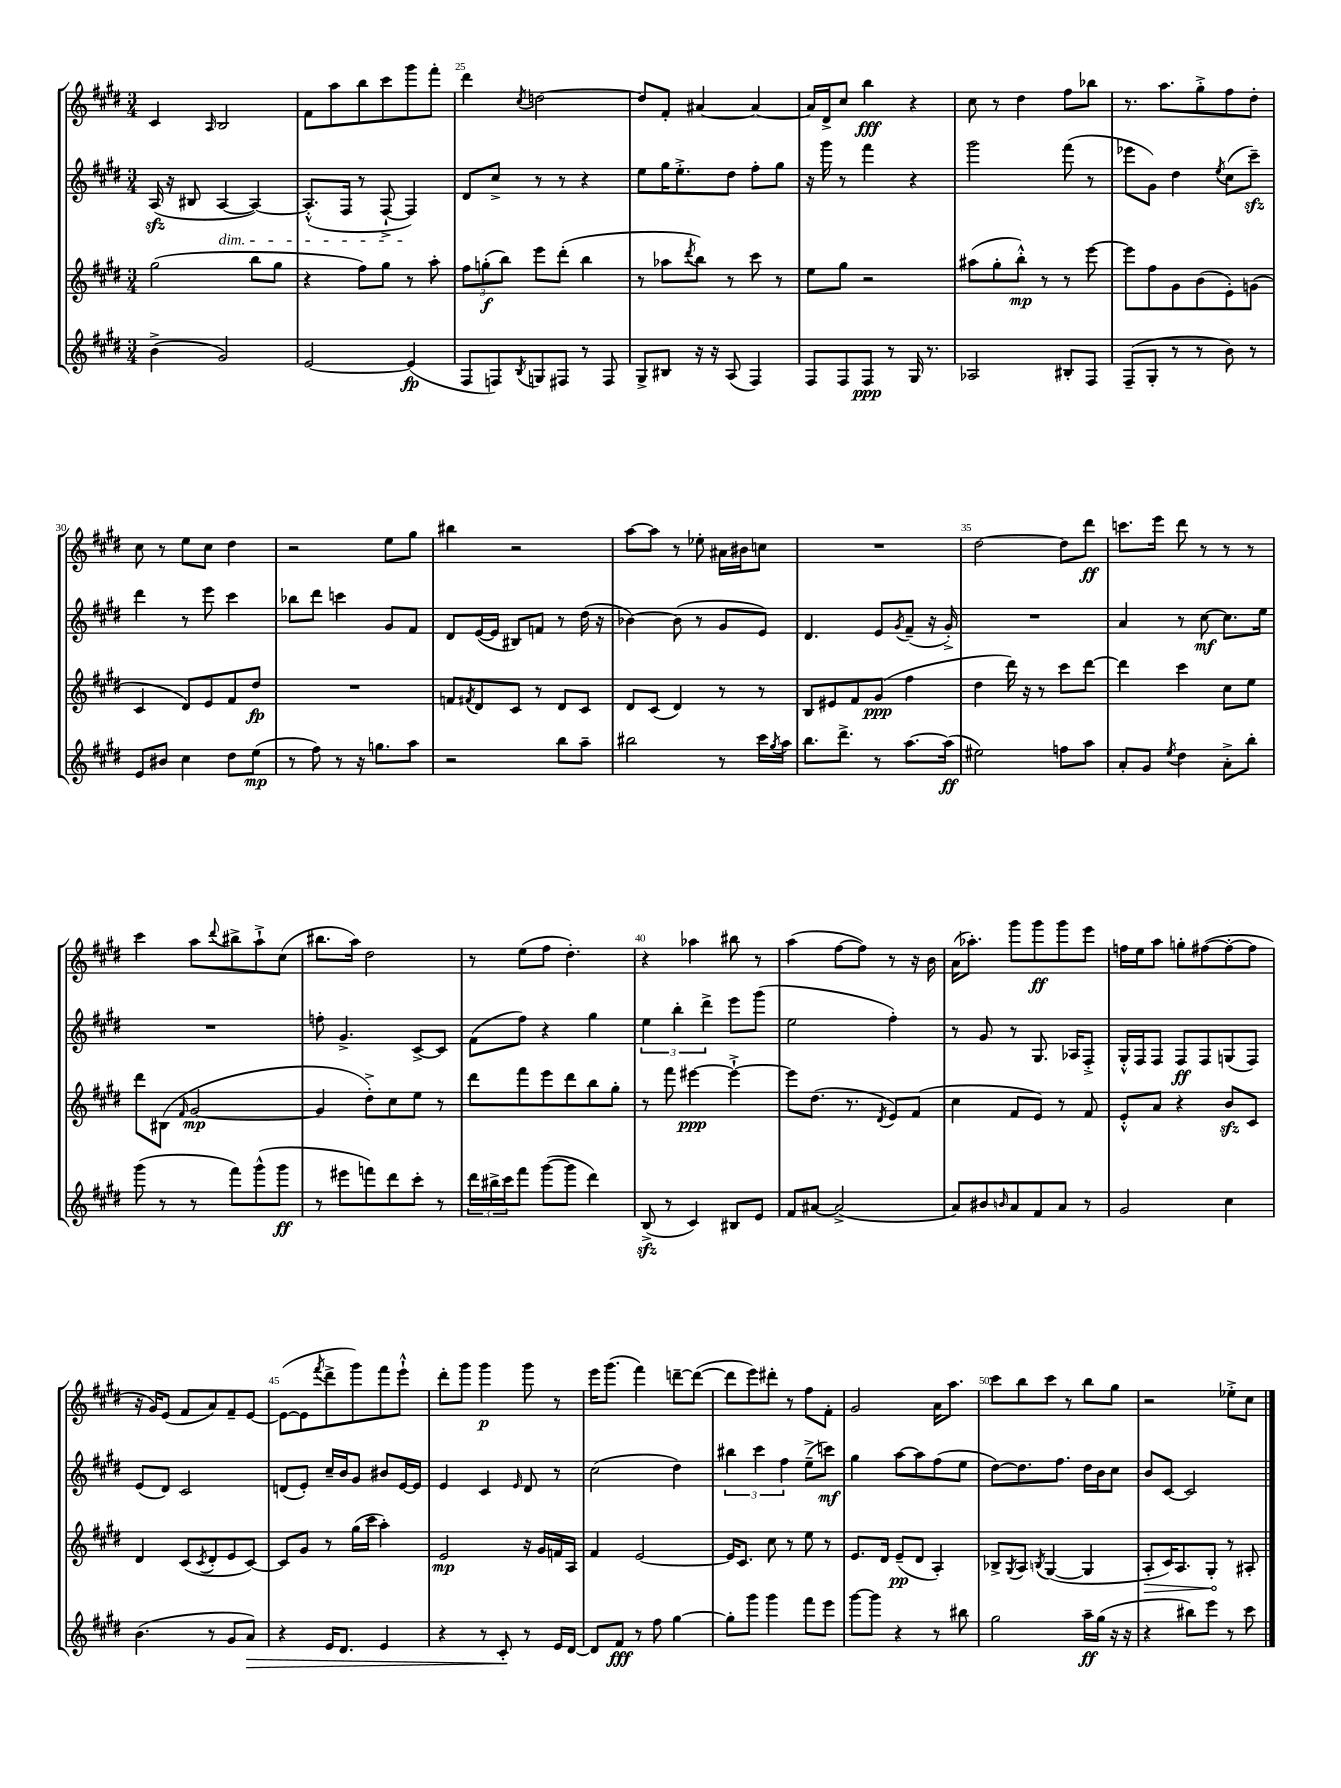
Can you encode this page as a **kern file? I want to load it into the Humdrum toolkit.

**kern	**kern	**kern	**kern
*staff4	*staff3	*staff2	*staff1
*clefG2	*clefG2	*clefG2	*clefG2
*k[f#c#g#d#]	*k[f#c#g#d#]	*k[f#c#g#d#]	*k[f#c#g#d#]
*M3/4	*M3/4	*M3/4	*M3/4
(4b^	(2gg#	(16A	4c#
.	.	16r	.
.	.	8B#	.
.	.	.	16qqA
2g#)	.	[4A	2B
.	8bb	4A_)	.
.	8gg#	.	.
=	=	=	=
[2e	4r	(8.A'^^]	8f#
.	.	.	8aa
.	.	16F#	.
.	8ff#)	8r	8bb
.	8gg#	[8F#`^	8ccc#
(4e]	8r	4F#])	8ggg#
.	8aa'	.	8fff#'
=	=	=	=
8F#	12ff#	8d#	4ddd#
.	(12gg'	.	.
8F)	.	8cc#^	.
.	12bb)	.	.
8qB	.	.	8qcc#
8G	8eee	8r	[2dd
8F#	(8ddd#'	8r	.
8r	4bb	4r	.
8F#	.	.	.
=	=	=	=
8G#^	8r	8ee	8dd]
8B#	8aa-	16gg#	8f#'
.	.	8.ee'^	.
.	8qddd#	.	.
16r	8bb)	.	[4a#
16r	.	.	.
(8A	8r	8dd#	.
4F#)	8ccc#	8ff#'	4a#_
.	8r	8gg#	.
=	=	=	=
8F#	8ee	16r	16a#]
.	.	16ggg#	16d#^
8F#	8gg#	8r	8cc#
8F#	2r	4fff#	4bb
8r	.	.	.
16G#	.	4r	4r
8.r	.	.	.
=	=	=	=
2A-	(8aa#	2ggg#	8cc#
.	8gg#'	.	8r
.	8bb'^^)	.	4dd#
.	8r	.	.
8B#'	8r	(8fff#	8ff#
8F#	[8eee	8r	8bb-
=	=	=	=
(8F#~	8eee]	8eee-	8.r
8G#'	8ff#	8g#)	.
.	.	.	8.aa
8r	8g#	4dd#	.
8r	(8b	.	8gg#'^
.	.	8qee	.
8b)	8e')	(8cc#	8ff#
8r	(8g	8ccc#~)	8dd#'
=	=	=	=
8e	4c#	4ddd#	8cc#
8b#	.	.	8r
4cc#	8d#)	8r	8ee
.	8e	8eee	8cc#
8dd#	8f#	4ccc#	4dd#
(8ee	8dd#	.	.
=	=	=	=
8r	2.r	8bb-	2r
8ff#)	.	8ddd#	.
8r	.	4ccc	.
16r	.	.	.
8.gg	.	.	.
.	.	8g#	8ee
8aa	.	8f#	8gg#
=	=	=	=
2r	8f	8d#	4bb#
.	8qf#	.	.
.	8d#	([16e	.
.	.	16e]	.
.	8c#	8B#)	2r
.	8r	8f	.
8bb	8d#	8r	.
8aa~	8c#	(16dd#	.
.	.	16r	.
=	=	=	=
2bb#	8d#	[4b-)	[8aa
.	(8c#	.	8aa]
.	4d#)	(8b-]	8r
.	.	8r	8ee-'
8r	8r	8g#	16a#
.	.	.	16b#
16ccc#	8r	8e)	8cc
8qgg#	.	.	.
16aa	.	.	.
=	=	=	=
8.bb	8B	4.d#	2.r
.	8e#	.	.
8.ddd#^	.	.	.
.	8f#	.	.
8r	(8g#	8e	.
.	.	8qg#	.
[8.aa	4ff#	(8f#~	.
.	.	16r	.
(16aa]	.	16g#'^)	.
=	=	=	=
2ee#)	4dd#	2.r	[2dd#
.	16ddd#)	.	.
.	16r	.	.
.	8r	.	.
8ff	8ccc#	.	8dd#]
8aa	[8ddd#	.	8ddd#
=	=	=	=
8a'	4ddd#]	4a	8.ccc
8g#	.	.	.
.	.	.	16eee
8qee	.	.	.
4dd#	4ccc#	8r	8ddd#
.	.	[8cc#	8r
8a'^	8cc#	8.cc#]	8r
8bb'	8ee	.	8r
.	.	16ee	.
=	=	=	=
(8ggg#	8ddd#	2.r	4ccc#
8r	(8B#	.	.
.	16qqf#	.	.
8r	[2g#	.	8aa
.	.	.	8qqddd#
8fff#)	.	.	8bb#^
(8ggg#^^	.	.	8aa`^
8ggg#	.	.	(8cc#
=	=	=	=
8r	4g#]	8ff'	8.bb#
8eee#	.	4.g#^	.
.	.	.	16aa)
8fff)	8dd#'^)	.	2dd#
8ddd#	8cc#	.	.
8ccc#'	8ee	[8c#^	.
8r	8r	8c#]	.
=	=	=	=
24ddd#	8ddd#	(8f#	8r
24bb#^	.	.	.
24ccc#	.	.	.
8fff#	8fff#	8ff#)	(8ee
([8ggg#	8eee	4r	8ff#
8ggg#]	8ddd#	.	4.dd#')
4ddd#)	8bb	4gg#	.
.	8gg#'	.	.
=	=	=	=
(8B^	8r	6ee	4r
8r	8fff#	.	.
.	.	6bb'	.
4c#)	[4eee#	.	4aa-
.	.	6ddd#^	.
8B#	4eee#`^_	8eee	8bb#
8e	.	(8ggg#	8r
=	=	=	=
8f#	8eee#]	2ee	(4aa
[8a#	(8.dd#	.	.
(2a#^]	.	.	[8ff#
.	8.r	.	.
.	.	.	8ff#])
.	8qd#	.	.
.	8e)	4ff#')	8r
.	(8f#	.	16r
.	.	.	16b
=	=	=	=
8a)	4cc#	8r	(16a
.	.	.	8.aa-')
8b#	.	8g#	.
16qqb	.	.	.
8a	8f#	8r	8ggg#
8f#	8e)	8.G#	8ggg#
8a	8r	.	8ggg#
.	.	16A-	.
8r	8f#	8F#'^	8eee
=	=	=	=
2g#	8e'^^	16G#'^^	16ff
.	.	16F#	16ee
.	8a	8F#	8aa
.	4r	8F#	8gg'
.	.	8F#	([8ff#
4cc#	8b	(8G	8ff#'_
.	8c#	8F#)	8ff#]
=	=	=	=
(4.b	4d#	(8e	16r
.	.	.	16g#)
.	.	8d#)	(8e
.	(8c#	2c#	8f#
.	8qc#	.	.
8r	8d#'	.	8a)
8g#	8e	.	8f#~
8a)	[8c#)	.	[8e
=	=	=	=
4r	8c#]	(8d	(8e_
.	8g#	8e')	8e]
.	.	.	8qfff#
16e	8r	16cc#~	8ddd#^
8.d#	.	16b	.
.	(16gg#	8g#	8ggg#)
.	16ccc#	.	.
4e	4aa')	8b#	8fff#
.	.	[16e	8eee`^^
.	.	16e]	.
=	=	=	=
4r	2e	4e	8ddd#'
.	.	.	8ggg#
8r	.	4c#	4ggg#
8c#'	.	.	.
.	.	16qqe	.
8r	16r	8d#	8ggg#
.	16g#	.	.
16e	16f	8r	8r
[16d#	16A	.	.
=	=	=	=
8d#]	4f#	(2cc#	16eee
.	.	.	(8.ggg#
8f#	.	.	.
8r	[2e	.	4fff#)
8ff#	.	.	.
[4gg#	.	4dd#)	[8ddd~
.	.	.	(8ddd_
=	=	=	=
8gg#']	16e]	6bb#	8ddd]
.	8.c#	.	.
8ggg#	.	.	8eee)
.	.	6ccc#	.
4ggg#	8cc#	.	8ddd#'
.	.	6ff#	.
.	8r	.	8r
8fff#	8ee	(8ee~^	8ff#
8eee	8r	8ccc)	8f#'
=	=	=	=
[8ggg#	8.e	4gg#	2g#
8ggg#]	.	.	.
.	16d#	.	.
4r	(8e~	[8aa	.
.	8d#	8aa]	.
8r	4A')	(8ff#	16a
.	.	.	8.aa
8bb#	.	8ee	.
=	=	=	=
2gg#	8B-^	[8dd#)	8ccc#
.	8qG#	.	.
.	8A	8.dd#]	8bb
.	8qB	.	.
.	([4G#	.	8ccc#
.	.	8.ff#	.
.	.	.	8r
16aa~	4G#]	16dd#	8bb
(16gg#	.	16b	.
16r	.	8cc#	8gg#
16r	.	.	.
=	=	=	=
4r	8A'	8b	2r
.	16c#)	[8c#	.
.	8.A	.	.
8bb#)	.	2c#]	.
8eee	8G#'	.	.
8r	8r	.	8ee-'^
8ccc#	8A#'	.	8cc#
==	==	==	==
*-	*-	*-	*-
